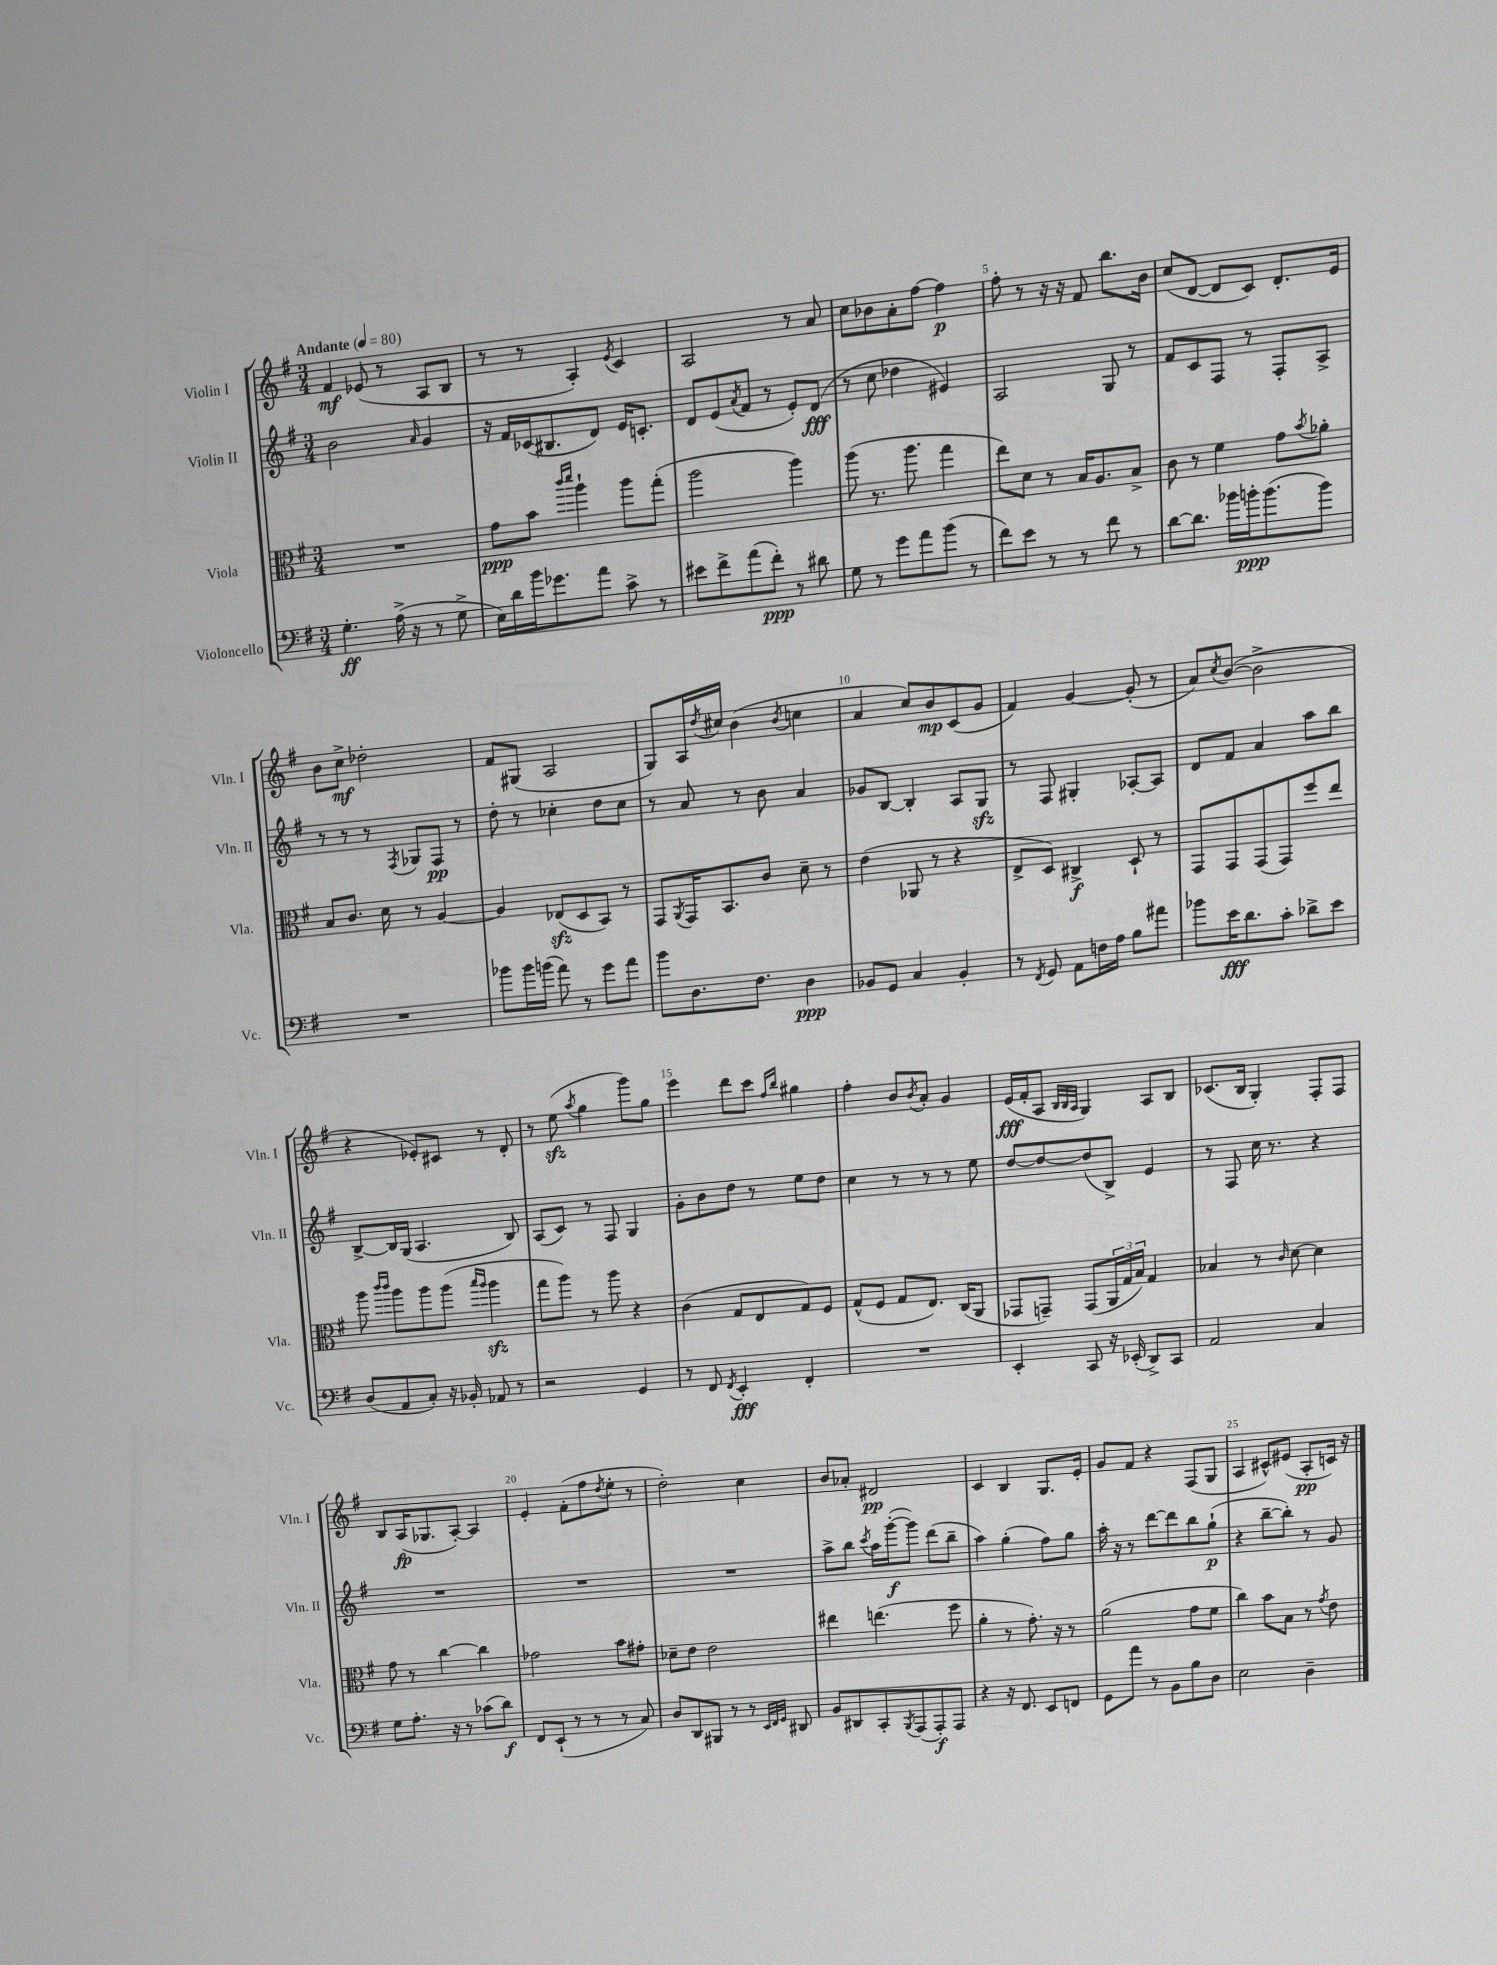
<<
\new StaffGroup <<
\new Staff = "s0" \with { instrumentName = "Violin I" shortInstrumentName = "Vln. I" } {
    \clef treble \key g \major \numericTimeSignature \time 3/4 \tempo "Andante" 4 = 80
    fis'4\mf ees'8( r8 a8 b8 |
    r8 r8 a4-.) \acciaccatura { e'8 } c'4 |
    a2 r8 a'8 |
    c''8 bes'8 a'8-. fis''8~ fis''4\p |
    fis''8-. r8 r16 r16 fis'8 b''8. b'16 |
    c''8( d'8~ d'8 c'8) d'8.-. e'16 |
    b'8 c''8->\mf des''2-. |
    fis'8 gis8( a2 |
    g8) a16 \acciaccatura { d''8 } cis''16 b'4( \acciaccatura { b'8 } c''4 |
    a'4 c''8) b'8\mp c'8( g'8 |
    fis'4) g'4~ g'8-.( r8 |
    a'8) \acciaccatura { c''8 } b'8~( b'2-> |
    r4 ees'8-.) cis'8 r8 d'8-. |
    r8 e''8\sfz( \acciaccatura { a''8 } g''4 g'''8) g''8 |
    e'''4 d'''8 c'''8 \grace { fis''16 b''16 } gis''4 |
    fis''4-. b'8 \acciaccatura { b'8 } a'8-. g'4 |
    e'16\fff( fis'16-. a8 \grace { b32 b32 a32 } g4) a8 b8 |
    ces'8.( b16 g4-.) fis8-. fis8 |
    b8 a16\fp( ges8. a8~-.) a4 |
    e'4-. fis'8-.( fis''8 \acciaccatura { d''8 } e''8-. r8 |
    d''2-.) c''4 |
    b'8 aes'8-. dis'2\pp |
    c'4 b4 g8. e'16-. |
    g'8 fis'8 r4 fis8( g8 |
    a4 cis'8-^) eis'8( a8-.\pp c'16) r16 \bar "|." |
}
\new Staff = "s1" \with { instrumentName = "Violin II" shortInstrumentName = "Vln. II" } {
    \clef treble \key g \major \numericTimeSignature \time 3/4
    b'2 \grace { a'16 } g'4 |
    r16 fis'16 ces'16( bis8. d'8) e'16 c'8.-. |
    d'8 e'8( \acciaccatura { a'8 } fis'8 r8 e'8-.) d'8\fff( |
    r8 c''8 des''4 eis'4) |
    a2 g8 r8 |
    fis'8 c'8 fis8 r8 fis8-. a8-> |
    r8 r8 r8 \acciaccatura { fis8 } ges8 fis8\pp r8 |
    d''8-. r8 ces''4-. d''8 ces''8 |
    r8 a'8 r8 b'8 a'4 |
    ges'8 b8~ b4-. a8 g8\sfz |
    r8 fis8 gis4-. aes8~-. aes8 |
    d'8 fis'8 a'4 a''8 b''8 |
    b8~-> b16 g16( a4. b8) |
    a8( c'8) r8 fis8 g4 |
    g'8-. b'8 d''8 r8 e''8 d''8 |
    c''4 r8 r8 r8 e''8 |
    d''8~ d''8~ d''8( b8->) e'4 |
    r8 fis8 c''16 r8. r4 |
    R2. |
    R2. |
    R2. |
    a''8-> b''8 \acciaccatura { c'''8 } a''16 g'''16~-.\f( g'''8) d'''8( b''8-- |
    a''4) g''4-.( fis''8) g''8 |
    a''16-. r16 r8 d'''8~ d'''8 b''8 g''8-!\p( |
    r4 b''8~-- b''8-.) r8 g'8 \bar "|." |
}
\new Staff = "s2" \with { instrumentName = "Viola" shortInstrumentName = "Vla." } {
    \clef alto \key g \major \numericTimeSignature \time 3/4
    R2. |
    g'8\ppp b'8 \grace { c'''16 d'''16 } a''4-! a''8 g''8-.( |
    a''2 a''4) |
    a''8( r8. a''8. g''4 |
    e''8) d'8 r8 b16 a8. b8-> |
    c'8 r8 fis'4 g'8 \acciaccatura { b'8 } aes'8-. |
    b8 c'8. d'16 r8 a4~ |
    a4 ees8\sfz( d8 b,8) r8 |
    g,8 \acciaccatura { a,8 } g,16 b,8. c'8 d'8-- r8 |
    e'4( aes,8 r8 r4 |
    e8-> d8) cis4->\f d8-! r8 |
    g,8 g,8 g,8( g,8) fis''8 e''8 |
    a''8 \grace { c'''16 c'''16 } a''8 a''8 a''8( \grace { b''16 a''16 } a''4\sfz |
    g''8 a''8) r8 a''8 r4 |
    c'4( g8 e8 g8) fis8 |
    g8-^( fis8 g8 e8.) c16( a,8 |
    ges,8 g,8--) g,8( \tuplet 3/2 { a,16 g16 b16) } g4 |
    bes4 r8 \grace { c'16 } d'8~ d'4 |
    g'8 r8 c''4~ c''4 |
    ges'2 b'8 gis'8-. |
    des'8-- e'8 e'2 |
    eis''4 e''4.( fis''8 |
    a'4-. r8 g'8.-.) r16 r8 |
    a'2( g'8 fis'8 |
    c''4) b'8 b8 r8 \acciaccatura { g'8 } e'8 \bar "|." |
}
\new Staff = "s3" \with { instrumentName = "Violoncello" shortInstrumentName = "Vc." } {
    \clef bass \key g \major \numericTimeSignature \time 3/4
    g4.-.\ff a16->( r16 r8 g8-> |
    e16) d'16 b'16 ges'8. a'8 c'8-> r8 |
    eis'8 fis'8-> a'8( fis'8-.\ppp) r8 dis'8 |
    g8 r8 g'8 a'8 b'8( r8 |
    fis'8) e'8 r8 r8 fis'8 r8 |
    d'8~ d'8. bes'16 b'16-.\ppp b'8.( b'8) |
    R2. |
    bes'8 bes'16 b'16( a'8) r8 g'8 a'8 |
    b'8 d8. fis8. d4\ppp |
    bes,8 g,8 c4 bes,4-. |
    r8 \acciaccatura { fis,8 } g,8 a,8 f16 a16 b8 ais'8 |
    bes'8 e'16\fff d'8. c'8-. des'8-> e'8 |
    d8( a,8 c8-.) r16 bes,16-. aes,8 r8 |
    r2 g,4 |
    r8 fis,8 \acciaccatura { fis,8 } e,4-.\fff fis,4-. |
    R2. |
    e,4-. c,8 r16 ees,16-.( d,8->) c,8 |
    a,2 c4 |
    g8 a8.-. r16 r8 ces'8( d'8\f) |
    fis,8 e,8-!( r8 r8 r8 c8) |
    d8 d,8 bis,,8 r8 r8 \grace { e,32 fis,32 g,32 } dis,8 |
    b,8 dis,8 c,8-. \acciaccatura { b,,8 } a,,8( a,,8-.\f) a,,8 |
    r4 r16 fis,8. e,8 f,8 |
    g,8 a'8 r8 b,8 b8 d8 |
    e2 d4-- \bar "|." |
}
>>
>>
\layout { \context { \Score \override BarNumber.break-visibility = ##(#f #t #t) barNumberVisibility = #(every-nth-bar-number-visible 5) } }
